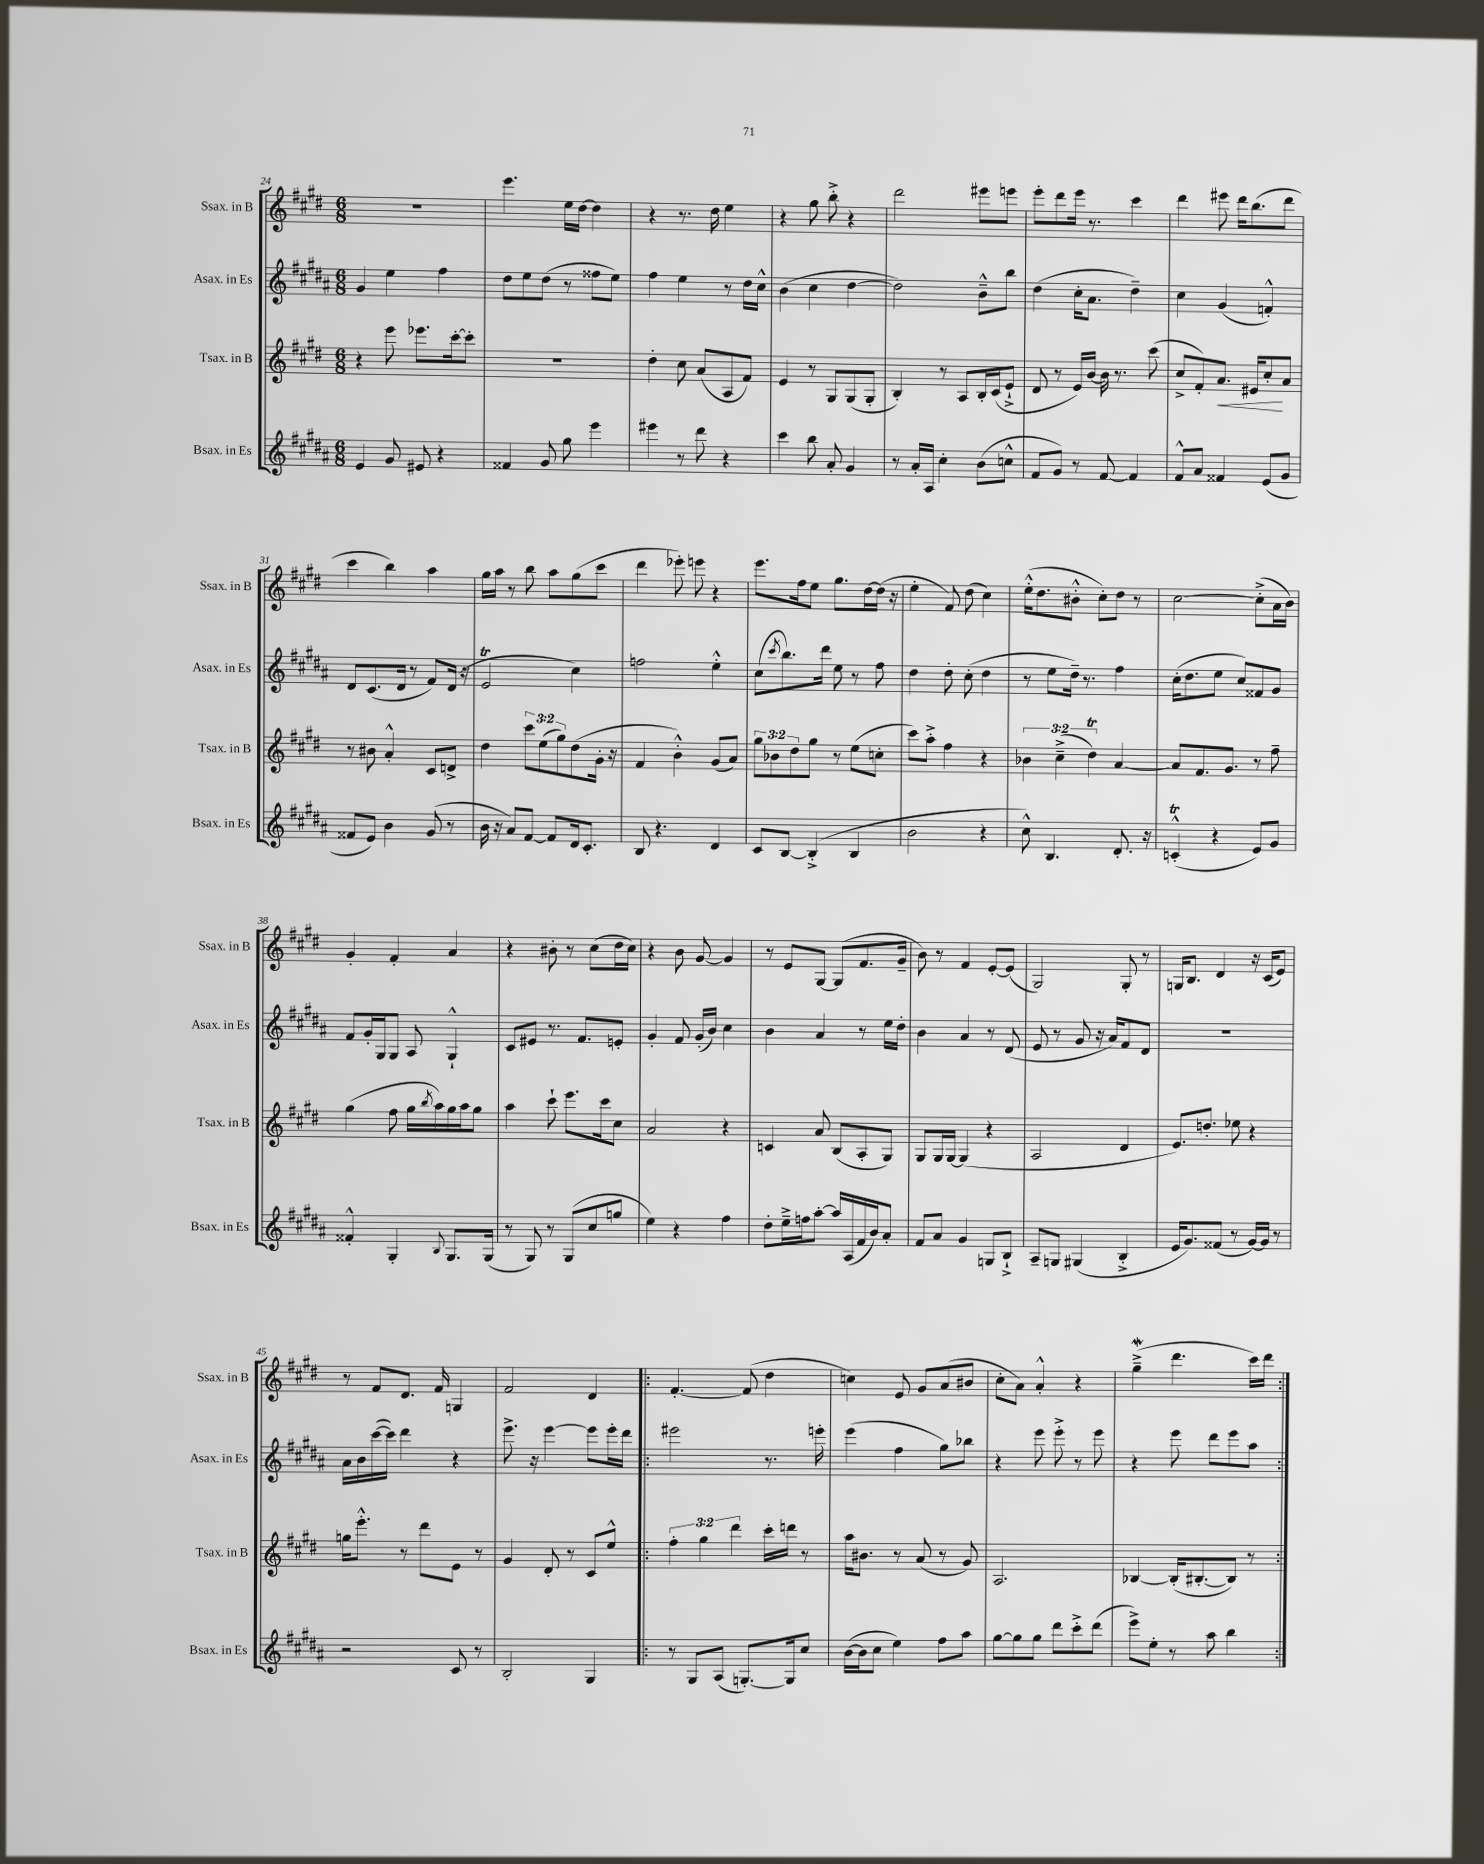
<<
\new StaffGroup <<
\new Staff = "s0" \with { instrumentName = "Ssax. in B" shortInstrumentName = "Ssax. in B" } {
    \clef treble \key e \major \numericTimeSignature \time 6/8
    R2. |
    e'''4. e''16 dis''16~ dis''4 |
    r4 r8. dis''16 e''4 |
    r4 gis''8 b''8-.-> r4 |
    dis'''2 eis'''8 e'''8 |
    e'''8-. dis'''8 e'''16 r8. cis'''4 |
    dis'''4 eis'''8 dis'''16 b''8.( dis'''8 |
    cis'''4 b''4) a''4 |
    gis''16 a''16 r8 b''8 a''8 gis''8( cis'''8 |
    dis'''4 ees'''8-.) e'''8 r4 |
    e'''8. fis''16 e''8 gis''8. dis''16~ dis''16( r16 |
    e''4-. fis'8) dis''8( cis''4) |
    e''16-.-^( dis''8. bis'8-.-^ cis''8-.) dis''8 r8 |
    cis''2~ cis''8-.->( a'16 b'16) |
    gis'4-. fis'4-. a'4 |
    r4 bis'8-. r8 cis''8( dis''16 cis''16) |
    r4 b'8 gis'8~ gis'4 |
    r8 e'8 gis8~ gis8( fis'8. gis'16-- |
    b'8) r8 fis'4 e'8~-. e'8( |
    gis2) gis8-. r8 |
    g16 b8. dis'4 r16 cis'16( e'8) |
    r8 fis'8 dis'8. fis'16 g4 |
    fis'2 dis'4 |
    \repeat volta 2 { fis'4.~-. fis'8( dis''4 |
    c''4) e'8 gis'8 a'8( bis'8 |
    cis''8-. a'8) a'4-.-^ r4 |
    gis''4--->\mordent( dis'''4. cis'''16) dis'''16 | }
}
\new Staff = "s1" \with { instrumentName = "Asax. in Es" shortInstrumentName = "Asax. in Es" } {
    \clef treble \key b \major \numericTimeSignature \time 6/8
    gis'4 e''4 fis''4 |
    dis''8 e''8 dis''8( r8 fisis''8 e''8) |
    fis''4 e''4 r8 dis''16 cis''16-^ |
    b'4( cis''4 dis''4~ |
    dis''2) b'8---^ b''8 |
    dis''4( cis''16-. ais'8. dis''4--) |
    cis''4 gis'4( f'4-.-^) |
    dis'8 cis'8.( dis'16 r8 fis'8) dis'16( r16 |
    e'2\trill cis''4) |
    f''2 e''4-.-^ |
    cis''8( \acciaccatura { cis'''8 } b''8.) dis'''16 e''8 r8 fis''8 |
    dis''4 dis''8-. cis''8-.( dis''4 |
    r8 e''8 dis''16--) r8. fis''4 |
    cis''16-.( dis''8. e''8 cis''8) fisis'8 gis'8 |
    fis'8 gis'16-. gis16 gis8 ais8 gis4-!-^ |
    cis'8 eis'8 r8. fis'8. e'8-. |
    gis'4-. fis'8 gis'16-.( b'16) cis''4 |
    b'4 ais'4 r8 e''16 dis''16-. |
    b'4 ais'4 r8 dis'8( |
    e'8 r8 gis'8 r16 ais'16) fis'8 dis'8 |
    R2. |
    ais'16 b'16 cis'''16~( cis'''16) dis'''4 r4 |
    e'''8.-> r16 e'''4~ e'''8 e'''16-. dis'''16 |
    \repeat volta 2 { eis'''2 r8. e'''16-. |
    e'''4( fis''4 gis''8) bes''8 |
    r4 e'''8 e'''8-.-> r8 e'''8 |
    r4 e'''8 dis'''8 e'''8 ais''8 | }
}
\new Staff = "s2" \with { instrumentName = "Tsax. in B" shortInstrumentName = "Tsax. in B" } {
    \clef treble \key e \major \numericTimeSignature \time 6/8 \override Staff.TupletNumber.text = #tuplet-number::calc-fraction-text
    r4 e'''8 ees'''8. cis'''16~-. cis'''8-. |
    R2. |
    dis''4-. cis''8 a'8( a8 fis'8) |
    e'4 r8 gis8 gis8( gis8-. |
    b4-.) r8 a8 b16-. cis'16( e'8-!-> |
    dis'8 r8 e'16) b'16~ b'16 r8. cis'''8( |
    cis''8-> fis'8-.) a'8.\< eis'16 cis''8-.\! a'8 |
    r8 bis'8 a'4-.-^ cis'8 d'8-> |
    dis''4 \tuplet 3/2 { cis'''8 e''8( gis''8) } dis''8( gis'16-. r16 |
    fis'4 b'4-.-^) gis'8( a'8) |
    \tuplet 3/2 { gis''8 bes'8 dis''8 } gis''8 r8 e''8( c''8-. |
    cis'''8) a''8-.-> fis''4 r4 |
    \tuplet 3/2 { bes'4 cis''4--->( dis''4\trill) } a'4~ |
    a'8 fis'8. gis'8. r8 fis''8-- |
    gis''4( fis''8 gis''16 \acciaccatura { b''8 } a''16) gis''16 a''16 gis''8 |
    a''4 cis'''8-! e'''8. cis'''16 cis''8 |
    a'2 r4 |
    c'4 a'8 b8( a8-. gis8) |
    gis8 gis16 gis16~ gis4( r4 |
    a2 dis'4 |
    e'8.) d''8.-. ees''8 r4 |
    g''16 e'''8.-.-^ r8 dis'''8 e'8 r8 |
    gis'4 dis'8-. r8 cis'8 e''8-^ |
    \repeat volta 2 { \tuplet 3/2 { fis''4-. gis''4 dis'''4 } cis'''16-. d'''16 r8 |
    a''16 bis'8. r8 a'8( r8 gis'8) |
    a2. |
    bes4~ bes16-.( bis8.~-. bis8) r8 | }
}
\new Staff = "s3" \with { instrumentName = "Bsax. in Es" shortInstrumentName = "Bsax. in Es" } {
    \clef treble \key b \major \numericTimeSignature \time 6/8
    e'4 gis'8 eis'8 r4 |
    fisis'4 gis'8 gis''8 e'''4 |
    eis'''4 r8 dis'''8 r4 |
    cis'''4 b''8 ais'8-. gis'4 |
    r8 ais'16-. ais16 cis''4-. b'8( c''8-^ |
    fis'8 gis'8) r8 fis'8~ fis'4 |
    fis'8-^ ais'8 fisis'4 e'8( gis'8 |
    fisis'8 e'8) b'4 gis'8( r8 |
    b'16 r16 ais'8) fis'8~ fis'8 dis'16 cis'8.-. |
    b8 r4. dis'4 |
    cis'8 b8~ b4-.->( b4 |
    b'2 r4 |
    cis''8-^) b4. dis'8.-. r16 |
    c'4-.-^\trill( r4 e'8) gis'8 |
    fisis'4-.-^ gis4-. \appoggiatura { b8 } gis8. gis16( |
    r8 gis8) r8 gis8( cis''8 g''8 |
    e''4) r4 fis''4 |
    dis''8-. e''16---> f''16 ais''8~-. ais''16 ais16( fis'16 b'16) ais'8-. |
    fis'8 ais'8 gis'4 g8 b8-!-> |
    ais8-- g8 gis4( b4-.-> |
    e'16 gis'8.) fisis'8( r8 gis'16~) gis'16 r8 |
    r2 cis'8 r8 |
    b2-. gis4 |
    \repeat volta 2 { r8 gis8 ais8( g8.~-.) g16 cis''8 |
    b'16~( b'16 cis''8 e''4) fis''8 ais''8 |
    gis''8~ gis''8 gis''8 dis'''8 cis'''8-.-> dis'''8( |
    e'''8->) e''8-. r8 ais''8 b''4 | }
}
>>
>>
\layout { \context { \Score currentBarNumber = #24 } }
